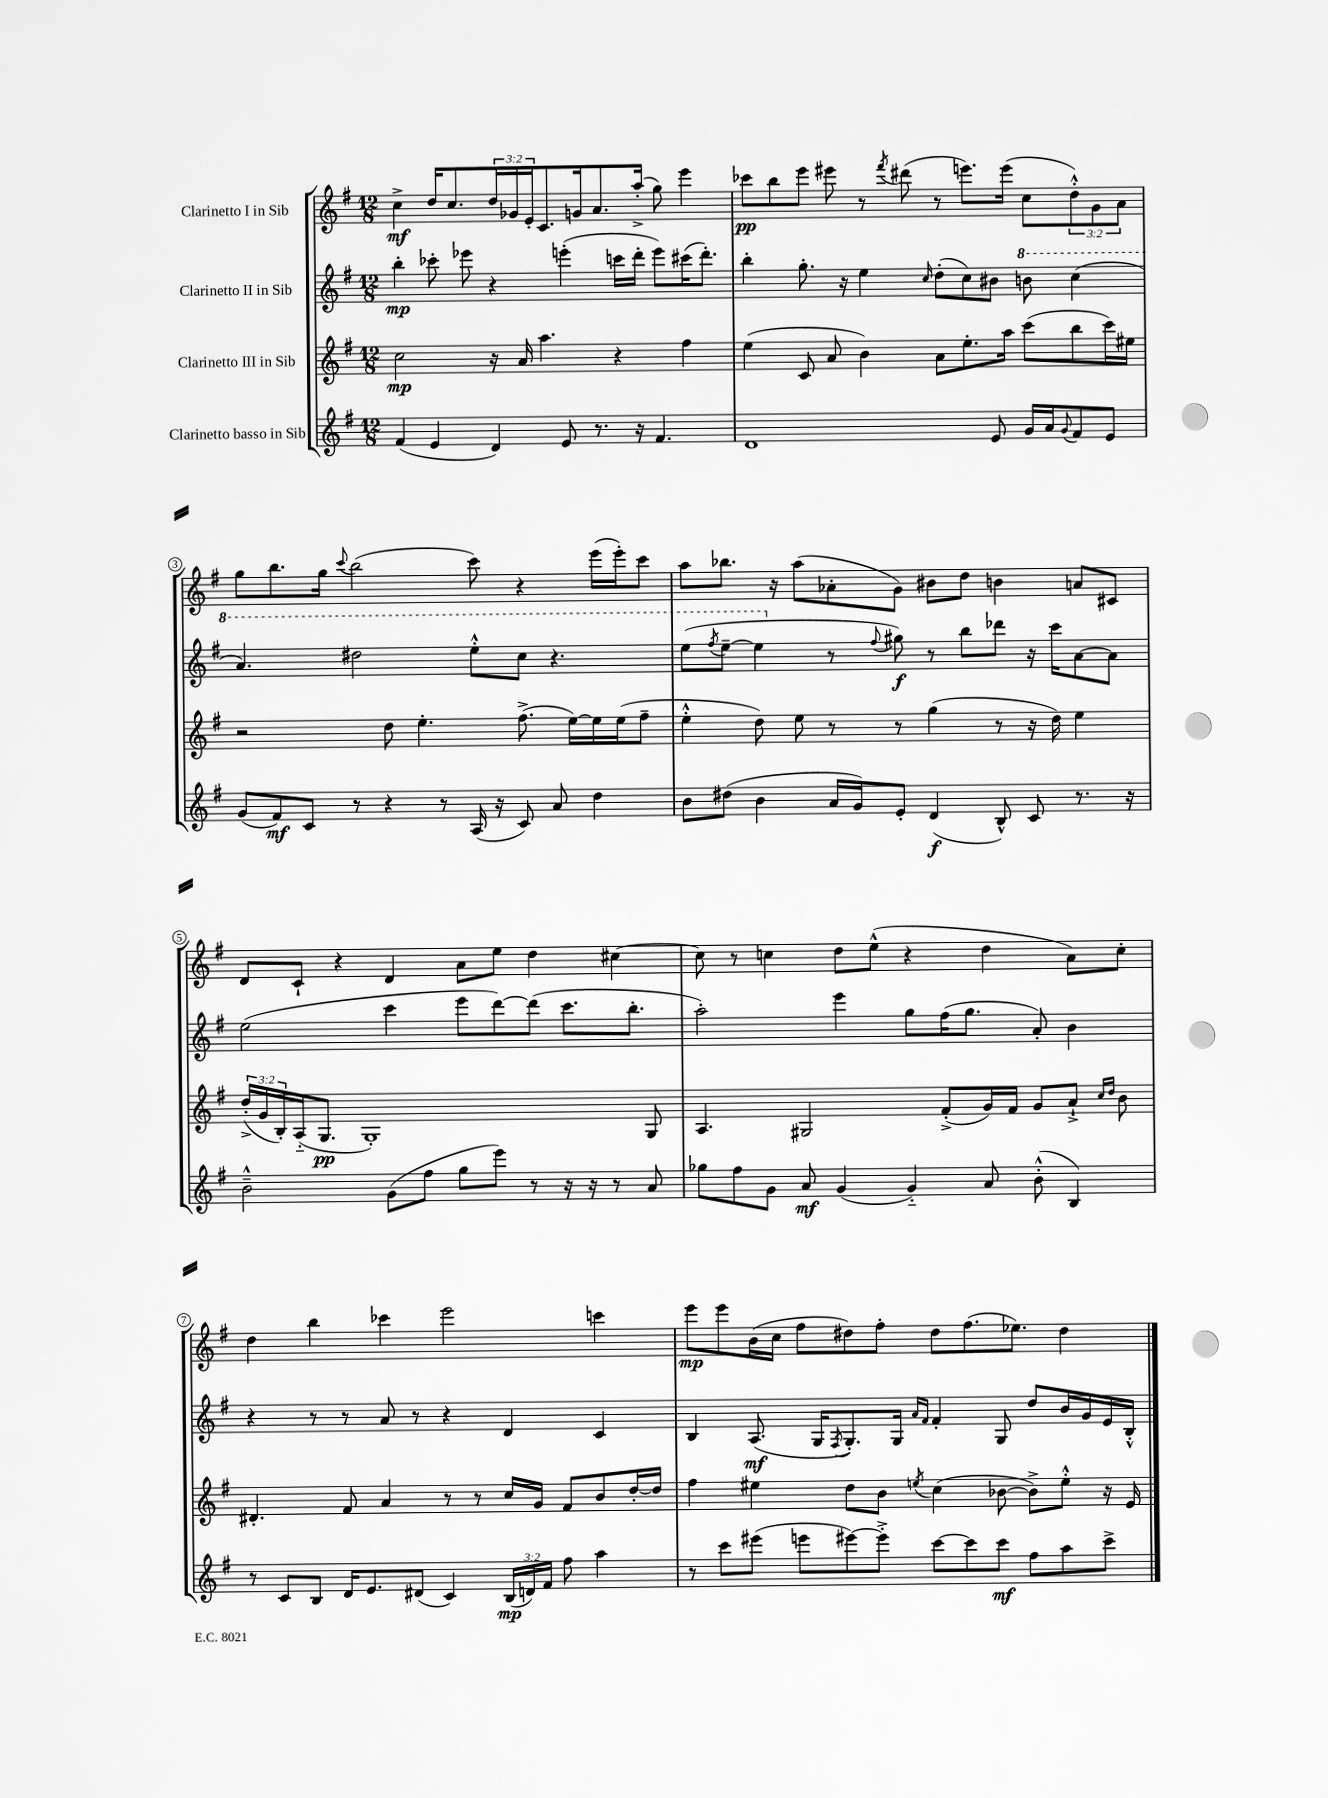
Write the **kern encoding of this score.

**kern	**dynam	**kern	**dynam	**kern	**dynam	**kern	**dynam
*part4	*part4	*part3	*part3	*part2	*part2	*part1	*part1
*staff4	*staff4	*staff3	*staff3	*staff2	*staff2	*staff1	*staff1
*I"Clarinetto basso in Sib	*	*I"Clarinetto III in Sib	*	*I"Clarinetto II in Sib	*	*I"Clarinetto I in Sib	*
*clefG2	*	*clefG2	*	*clefG2	*	*clefG2	*
*k[f#]	*	*k[f#]	*	*k[f#]	*	*k[f#]	*
*M12/8	*	*M12/8	*	*M12/8	*	*M12/8	*
=1	=1	=1	=1	=1	=1	=1	=1
(4f#/	.	2cc\	mp	4bb'\	mp	4cc^\	mf
4e/	.	.	.	8ccc-X'\	.	16dd/KL	.
.	.	.	.	.	.	8.cc/	.
.	.	.	.	8eee-X\	.	.	.
4d/)	.	16r	.	4r	.	24dd/L	.
.	.	.	.	.	.	24g-X/	.
.	.	16a/	.	.	.	.	.
.	.	.	.	.	.	24e'/J	.
.	.	4.aa\	.	.	.	8.c/	.
8e/	.	.	.	(4eeen'\	.	.	.
.	.	.	.	.	.	16gn/k	.
8.r	.	.	.	.	.	8.a/	.
.	.	4r	.	16cccn\LL	.	.	.
16r	.	.	.	16ddd'\JJ	.	(16aa'^/Jk	.
4.f#/	.	.	.	8eee\L)	.	8gg\)	.
.	.	4ff#\	.	(16ccc#X\K	.	4eee\	.
.	.	.	.	8.ddd'\J)	.	.	.
=2	=2	=2	=2	=2	=2	=2	=2
1d	.	(4ee\	.	4bb'\	.	8ccc-X\L	pp
.	.	.	.	.	.	8bb\	.
.	.	8c/	.	8.gg'\	.	8eee\J	.
.	.	8a/	.	.	.	8eee#X\	.
.	.	.	.	16r	.	.	.
.	.	4b\)	.	4ee\	.	8r	.
.	.	.	.	.	.	8qfff#/	.
.	.	.	.	.	.	(8ddd#X\	.
.	.	.	.	16qqcc/	.	.	.
.	.	8a\L	.	(8dd'\L	.	8r	.
.	.	8.ee'\	.	8cc\)	.	8.eeen\L)	.
8e/	.	.	.	8b#X\J	.	.	.
.	.	16aa\Jk	.	.	.	(16eee\Jk	.
*	*	*	*	*8va	*	*	*
16g/LL	.	(8ccc\L	.	8bbn\	.	8cc\L	.
16a/J	.	.	.	.	.	.	.
8qqg/	.	.	.	.	.	.	.
8f#/	.	8bb\	.	(4ccc\	.	12dd'^^\)	.
.	.	.	.	.	.	12g\	.
8e/J	.	16ccc\L)	.	.	.	.	.
.	.	.	.	.	.	12a\J	.
.	.	16ee#X\JJ	.	.	.	.	.
!!LO:LB:g=z
=3	=3	=3	=3	=3	=3	=3	=3
(8g/L	.	2r	.	4.aa/)	.	8gg\L	.
8f#/)	mf	.	.	.	.	8.bb\	.
8c/J	.	.	.	.	.	.	.
.	.	.	.	.	.	16gg\Jk	.
.	.	.	.	.	.	8qqccc/	.
8r	.	.	.	2ddd#X\	.	(2bb\	.
4r	.	8dd\	.	.	.	.	.
.	.	4.ee'\	.	.	.	.	.
8r	.	.	.	.	.	.	.
(16A/	.	.	.	8eee'^^\L	.	8ccc\)	.
16r	.	.	.	.	.	.	.
8c/)	.	(8.ff#^\	.	8ccc\J	.	4r	.
8a/	.	.	.	4.r	.	.	.
.	.	[16ee\LL)	.	.	.	.	.
4dd\	.	16ee\]	.	.	.	(16eee\LL	.
.	.	(16ee\J	.	.	.	16eee'\J)	.
.	.	8ff#~\J	.	.	.	8ccc\J	.
=4	=4	=4	=4	=4	=4	=4	=4
8b\L	.	4ee'^^\	.	(8eee\L	.	8aa\L	.
.	.	.	.	8qfff#/	.	.	.
(8dd#X\J	.	.	.	[8eee~\J	.	8.bb-X\J	.
4b\	.	8dd\)	.	4eee\]	.	.	.
.	.	.	.	.	.	16r	.
.	.	8ee\	.	.	.	(8aa\L	.
*	*	*	*	*X8va	*	*	*
16a/LL	.	8r	.	8r	.	8a-X'\	.
16g/J)	.	.	.	.	.	.	.
.	.	.	.	8qqff#/	.	.	.
8e'/J	.	8r	.	8gg#X\)	f	8g\J)	.
(4d/	f	(4gg\	.	8r	.	8b#X\L	.
.	.	.	.	8bb\L	.	8dd\J	.
8B^^/)	.	8r	.	8ddd-X\J	.	4bn\	.
8c/	.	16r	.	16r	.	.	.
.	.	16dd\)	.	16ccc\KL	.	.	.
8.r	.	4ee\	.	[8a\	.	8an/L	.
.	.	.	.	8a\J]	.	8c#X/J	.
16r	.	.	.	.	.	.	.
!!LO:LB:g=z
=5	=5	=5	=5	=5	=5	=5	=5
2b~^^\	.	(24dd'^/LL	.	(2ee\	.	8d/L	.
.	.	24g/	.	.	.	.	.
.	.	24B'/)	.	.	.	.	.
.	.	(16A/J	.	.	.	8c`/J	.
.	.	8.G/J	pp	.	.	.	.
.	.	.	.	.	.	4r	.
.	.	1G')	.	.	.	.	.
(8g\L	.	.	.	4ccc\	.	4d/	.
8ff#\J	.	.	.	.	.	.	.
8gg\L	.	.	.	8eee\L	.	8a\L	.
8eee\J)	.	.	.	[8ddd\)	.	8ee\J	.
8r	.	.	.	(8ddd\J]	.	4dd\	.
16r	.	.	.	8.ccc\L	.	.	.
16r	.	.	.	.	.	.	.
8r	.	.	.	.	.	[4cc#X\	.
.	.	.	.	8.bb'\J	.	.	.
8a/	.	8G/	.	.	.	.	.
=6	=6	=6	=6	=6	=6	=6	=6
8gg-X\L	.	4.A/	.	2aa'\)	.	8cc#\]	.
8ff#\	.	.	.	.	.	8r	.
8g\J	.	.	.	.	.	4ccn\	.
8a/	mf	2G#X/	.	.	.	.	.
(4g/	.	.	.	4eee\	.	8dd\L	.
.	.	.	.	.	.	(8ee^^\J	.
4g/)	.	.	.	8gg\L	.	4r	.
.	.	(8f#'^/L	.	(16ff#\K	.	.	.
.	.	.	.	8.gg\J	.	.	.
8a/	.	16g/L)	.	.	.	4dd\	.
.	.	16f#/JJ	.	.	.	.	.
(8b'^^\	.	8g/L	.	8a'/)	.	.	.
4B/)	.	8a`^/J	.	4b\	.	8a\L)	.
.	.	16qqcc/LL	.	.	.	.	.
.	.	16qqdd/JJ	.	.	.	.	.
.	.	8b\	.	.	.	8cc'\J	.
!!LO:LB:g=z
=7	=7	=7	=7	=7	=7	=7	=7
8r	.	4.d#X'/	.	4r	.	4dd\	.
8c/L	.	.	.	.	.	.	.
8B/J	.	.	.	8r	.	4bb\	.
16d/KL	.	8f#/	.	8r	.	.	.
8.e/	.	.	.	.	.	.	.
.	.	4a/	.	8a/	.	4ccc-X\	.
(8d#X/J	.	.	.	8r	.	.	.
4c/)	.	8r	.	4r	.	2eee\	.
.	.	8r	.	.	.	.	.
(24B/LL	mp	16cc/LL	.	4d/	.	.	.
24dn/)	.	.	.	.	.	.	.
.	.	16g/JJ	.	.	.	.	.
24f#/JJ	.	.	.	.	.	.	.
8ff#\	.	8f#/L	.	.	.	.	.
4aa\	.	8b/	.	4c/	.	4cccn\	.
.	.	[16dd'/L	.	.	.	.	.
.	.	16dd/JJ]	.	.	.	.	.
=8	=8	=8	=8	=8	=8	=8	=8
8r	.	4ff#\	.	4B/	.	8eee\L	mp
8ccc\L	.	.	.	.	.	8eee\	.
(8eee#X\J	.	4ee#X\	.	(8.A/	mf	(16b\L	.
.	.	.	.	.	.	16cc\JJ	.
8eeen\L	.	.	.	.	.	8ff#\L	.
.	.	.	.	16G/KL	.	.	.
.	.	.	.	8qF#/	.	.	.
[8eee#X\)	.	8dd\L	.	8.G'/)	.	8dd#X\)	.
8eee#'^\J]	.	8b\J	.	.	.	8ff#'\J	.
.	.	.	.	16G/Jk	.	.	.
.	.	.	.	16qqa/LL	.	.	.
.	.	8qeen/	.	16qqf#/JJ	.	.	.
[8ccc\L	.	(4cc\	.	4f#'/	.	8dd#\L	.
8ccc\]	.	.	.	.	.	(8.ff#\	.
8ccc\J	mf	[8b-X\	.	8G/	.	.	.
.	.	.	.	.	.	8.ee-X\J)	.
8ff#\L	.	8b-^\L])	.	8dd/L	.	.	.
8aa\	.	8ee'^^\J	.	16b/L	.	4dd#\	.
.	.	.	.	16g/	.	.	.
8ccc^\J	.	16r	.	16e/	.	.	.
.	.	16e/	.	16B'^^/JJ	.	.	.
==	==	==	==	==	==	==	==
*-	*-	*-	*-	*-	*-	*-	*-
